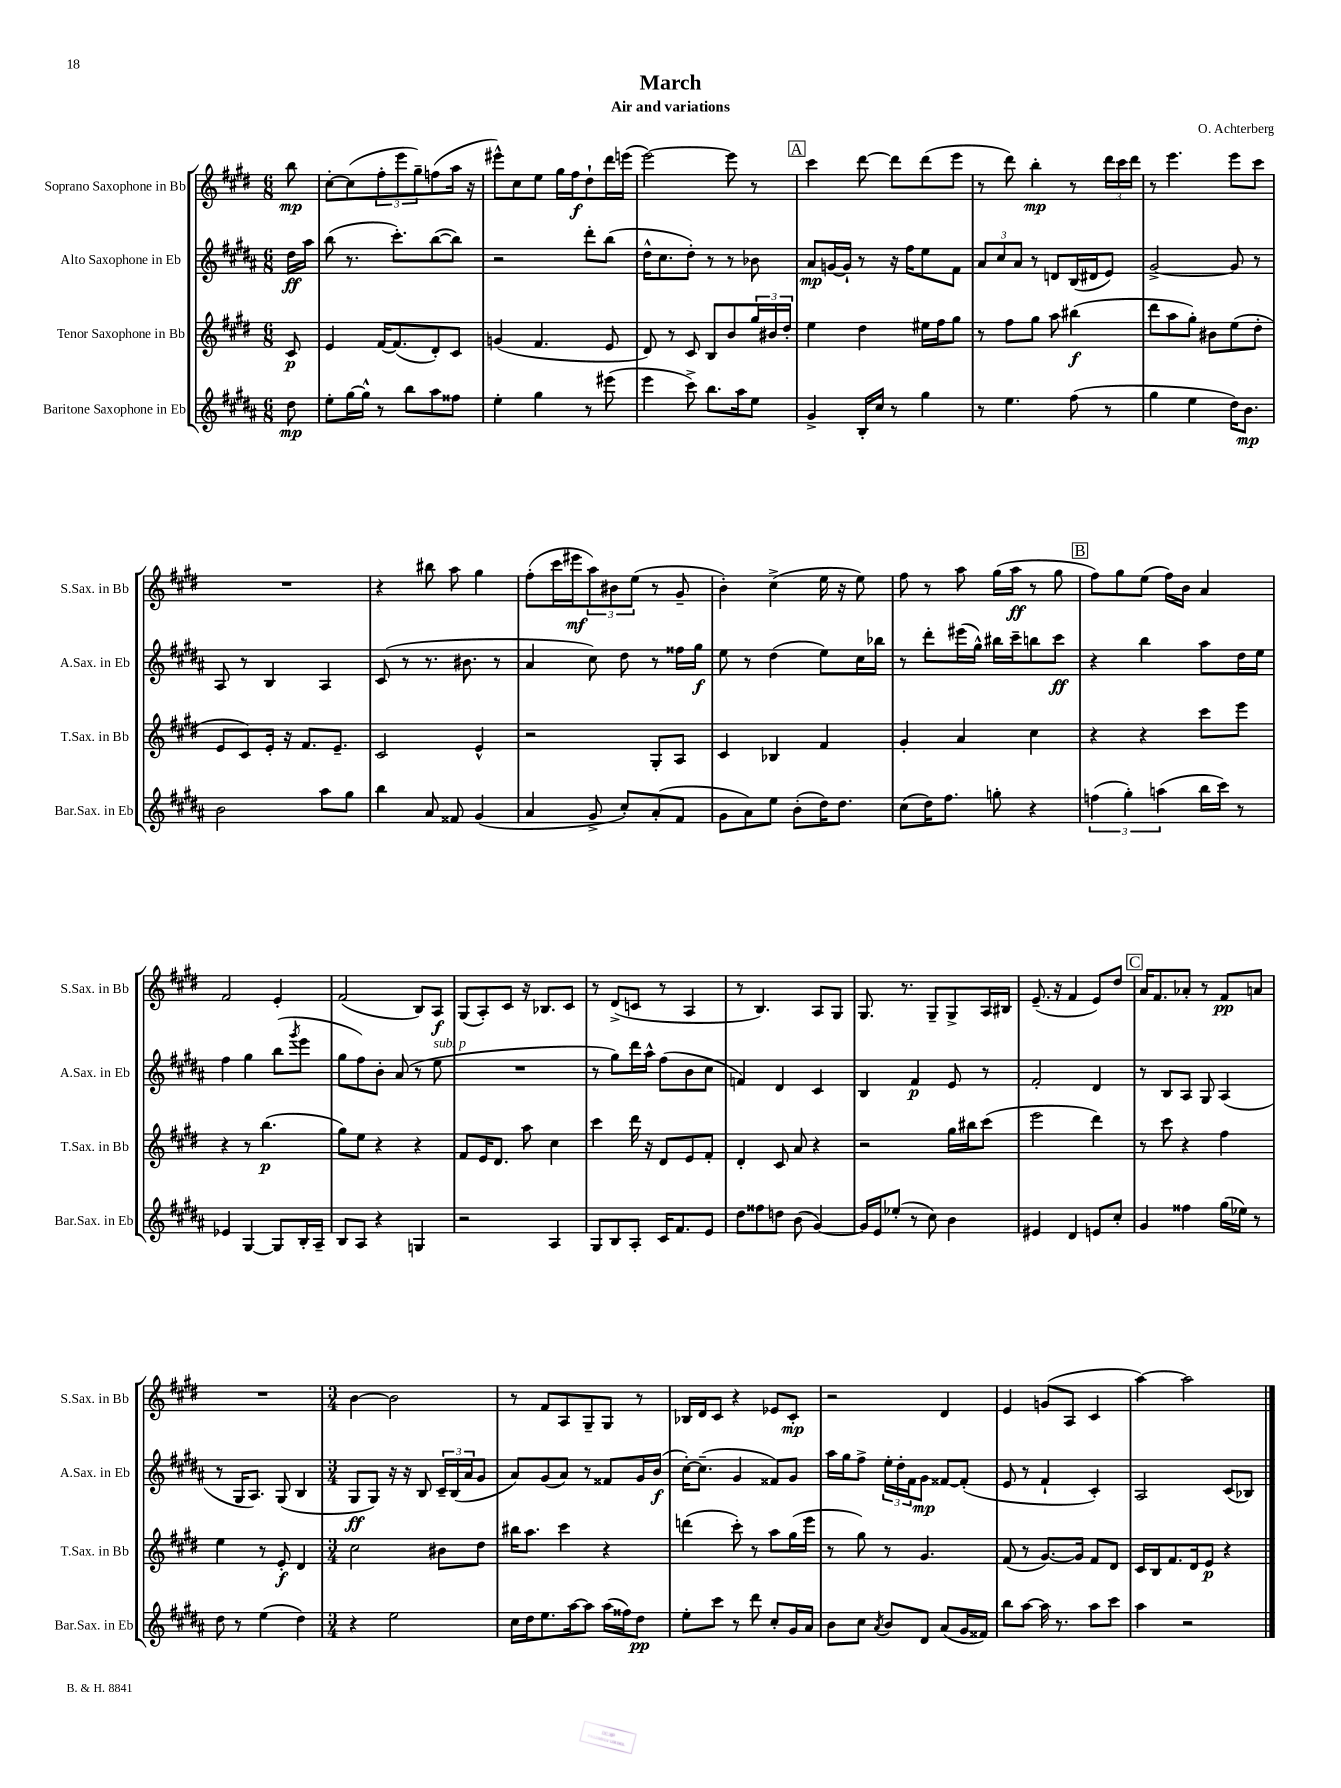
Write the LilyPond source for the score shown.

\header { title = "March" composer = "O. Achterberg" subtitle = "Air and variations" }
<<
\new StaffGroup <<
\new Staff = "s0" \with { instrumentName = "Soprano Saxophone in Bb" shortInstrumentName = "S.Sax. in Bb" } {
    \clef treble \key e \major \numericTimeSignature \time 6/8 \partial 8
    b''8\mp |
    cis''8~-. cis''8( \tuplet 3/2 { fis''8-. e'''8 gis''8--) } f''8( a''16 r16 |
    eis'''8-^) cis''8 e''8 gis''16 fis''16\f dis''8-! dis'''16 e'''16( |
    e'''2~) e'''8 r8 |
    \mark \markup { \box "A" } cis'''4 dis'''8~ dis'''8 dis'''8( e'''8 |
    r8 dis'''8) b''4-.\mp r8 \tuplet 3/2 { dis'''16 cis'''16 dis'''16 } |
    r8 e'''4. e'''8 cis'''8 |
    R2. |
    r4 bis''8 a''8 gis''4 |
    fis''8-.( cis'''16 eis'''16\mf \tuplet 3/2 { a''8) bis'8 e''8( } r8 gis'8-- |
    b'4-.) cis''4->( e''16 r16 e''8) |
    fis''8 r8 a''8 gis''16( a''16\ff r8 gis''8 |
    \mark \markup { \box "B" } fis''8) gis''8 e''8( fis''16) b'16 a'4 |
    fis'2 e'4-. |
    fis'2( b8) a8\f |
    gis8( a8-.) cis'8 r16 bes8. cis'8 |
    r8 dis'8->( c'8 r8 a4 |
    r8 b4.) a8 gis8 |
    gis8. r8. gis8-- gis8-> a16 bis16 |
    e'8.--( r16 fis'4 e'8) dis''8 |
    \mark \markup { \box "C" } a'16 fis'8. aes'8-. r8 fis'8\pp a'8 |
    R2. |
    \numericTimeSignature \time 3/4 b'4~ b'2 |
    r8 fis'8 a8 gis8-- gis8 r8 |
    bes16 dis'16 cis'8 r4 ees'8 cis'8-.\mp |
    r2 dis'4 |
    e'4 g'8( a8 cis'4 |
    a''4~) a''2 \bar "|." |
}
\new Staff = "s1" \with { instrumentName = "Alto Saxophone in Eb" shortInstrumentName = "A.Sax. in Eb" } {
    \clef treble \key b \major \numericTimeSignature \time 6/8 \partial 8
    dis''16\ff ais''16 |
    b''8( r8. cis'''8.-.) b''8~( b''8) |
    r2 dis'''8-. b''8( |
    dis''16-^ cis''8. dis''8-.) r8 r8 bes'8 |
    \mark \markup { \box "A" } ais'8\mp g'16~ g'16-! r8 r16 fis''16 e''8 fis'8 |
    \tuplet 3/2 { ais'8 cis''8 ais'8 } r8 d'8 b16( dis'16 e'8) |
    gis'2~-> gis'8 r8 |
    ais8 r8 b4 ais4 |
    cis'8( r8 r8. bis'8. r8 |
    ais'4 cis''8) dis''8 r8 fisis''16 gis''16\f |
    e''8 r8 dis''4( e''8) cis''16 bes''16 |
    r8 dis'''8-. eis'''16( gis''16-^) bis''16 cis'''16-- b''8 cis'''8\ff |
    \mark \markup { \box "B" } r4 b''4 ais''8 dis''16 e''16 |
    fis''4 gis''4 b''8( \acciaccatura { gis'''8 } e'''8 |
    gis''8 fis''8) b'8-. ais'8( r8 e''8^\markup { \italic "sub. p" } |
    R2. |
    r8 gis''8) dis'''16 ais''16-^ fis''8( b'8 cis''8 |
    f'4) dis'4 cis'4 |
    b4 fis'4\p e'8 r8 |
    fis'2-. dis'4 |
    \mark \markup { \box "C" } r8 b8 ais8 gis8 ais4( |
    r8 gis16 ais8.) gis8( b4 |
    \numericTimeSignature \time 3/4 gis8\ff gis8) r16 r16 b8 \tuplet 3/2 { cis'16-- b16( ais'16 } gis'8 |
    ais'8) gis'8( ais'8) r8 fisis'8 gis'16 b'16\f( |
    cis''16~-.) cis''8.--( gis'4 fisis'8) gis'8 |
    ais''16 gis''16 fis''8-> \tuplet 3/2 { e''16-. dis''16-. fis'16 } gis'8\mp fisis'8~ fisis'8-.( |
    e'8 r8 fis'4-! cis'4-.) |
    ais2 cis'8( bes8) \bar "|." |
}
\new Staff = "s2" \with { instrumentName = "Tenor Saxophone in Bb" shortInstrumentName = "T.Sax. in Bb" } {
    \clef treble \key e \major \numericTimeSignature \time 6/8 \partial 8
    cis'8\p |
    e'4 fis'16~ fis'8.( dis'8-.) cis'8 |
    g'4( fis'4. e'8 |
    dis'8) r8 cis'8 b8 b'8 \tuplet 3/2 { gis''16 bis'16 dis''16-. } |
    \mark \markup { \box "A" } e''4 dis''4 eis''16 fis''16 gis''8 |
    r8 fis''8 gis''8 a''8 bis''4\f( |
    dis'''8 a''8 gis''8-.) bis'8 e''8( dis''8-. |
    e'8 cis'8) e'16-. r16 fis'8. e'8.-- |
    cis'2 e'4-^ |
    r2 gis8-. a8 |
    cis'4 bes4 fis'4 |
    gis'4-. a'4 cis''4 |
    \mark \markup { \box "B" } r4 r4 cis'''8 e'''8 |
    r4 r8 b''4.\p( |
    gis''8) e''8 r4 r4 |
    fis'8 e'16 dis'8. a''8 cis''4 |
    cis'''4 dis'''16 r16 dis'8 e'8 fis'8-. |
    dis'4-. cis'8 a'8 r4 |
    r2 gis''16 bis''16 cis'''8( |
    e'''2 dis'''4) |
    \mark \markup { \box "C" } r8 cis'''8 r4 fis''4 |
    e''4 r8 e'8-.\f dis'4 |
    \numericTimeSignature \time 3/4 cis''2 bis'8 dis''8 |
    bis''16 a''8. cis'''4 r4 |
    d'''4( cis'''8-.) r8 a''8 gis''16( e'''16 |
    r8 gis''8) r8 gis'4. |
    fis'8( r8 gis'8.~) gis'16 fis'8 dis'8 |
    cis'16 b16 fis'8. dis'16 e'8\p r4 \bar "|." |
}
\new Staff = "s3" \with { instrumentName = "Baritone Saxophone in Eb" shortInstrumentName = "Bar.Sax. in Eb" } {
    \clef treble \key b \major \numericTimeSignature \time 6/8 \partial 8
    dis''8\mp |
    e''8-. gis''16~ gis''16-^ r8 b''8 ais''8 fisis''8 |
    e''4-. gis''4 r8 eis'''8( |
    e'''4 cis'''8->) b''8. ais''16 e''8 |
    \mark \markup { \box "A" } gis'4-> b16-. cis''16 r8 gis''4 |
    r8 e''4. fis''8( r8 |
    gis''4 e''4 dis''16) b'8.\mp |
    b'2 ais''8 gis''8 |
    b''4 ais'8 fisis'8 gis'4( |
    ais'4 gis'8-> cis''8-.) ais'8-.( fis'8 |
    gis'8 ais'8) e''8 b'8-.( dis''16) dis''8. |
    cis''8( dis''16) fis''8. g''8-. r4 |
    \mark \markup { \box "B" } \tuplet 3/2 { f''4( gis''4-.) a''4( } b''16 cis'''16) r8 |
    ees'4 gis4~ gis8 b16-. ais16-- |
    b8 ais8 r4 g4 |
    r2 ais4 |
    gis8 b8 ais8-. cis'16 fis'8. e'8 |
    dis''8 fisis''8 d''8 b'8( gis'4~) |
    gis'16 e'16 ees''8-.( r8 cis''8) b'4 |
    eis'4 dis'4 e'8 cis''8-. |
    \mark \markup { \box "C" } gis'4 fisis''4 gis''16( ees''16) r8 |
    dis''8 r8 e''4( dis''4) |
    \numericTimeSignature \time 3/4 r4 e''2 |
    cis''16 dis''16 e''8. ais''16~ ais''8 ais''16( fisis''16) dis''8\pp |
    e''8-. cis'''8 r8 dis'''8 cis''8-. gis'16 ais'16 |
    b'8 cis''8 \acciaccatura { ais'8 } b'8 dis'8 ais'8( gis'16 fisis'16) |
    b''8 ais''8~ ais''16 r8. ais''8 cis'''8 |
    ais''4 r2 \bar "|." |
}
>>
>>
\layout { \context { \Score \remove "Bar_number_engraver" } }
